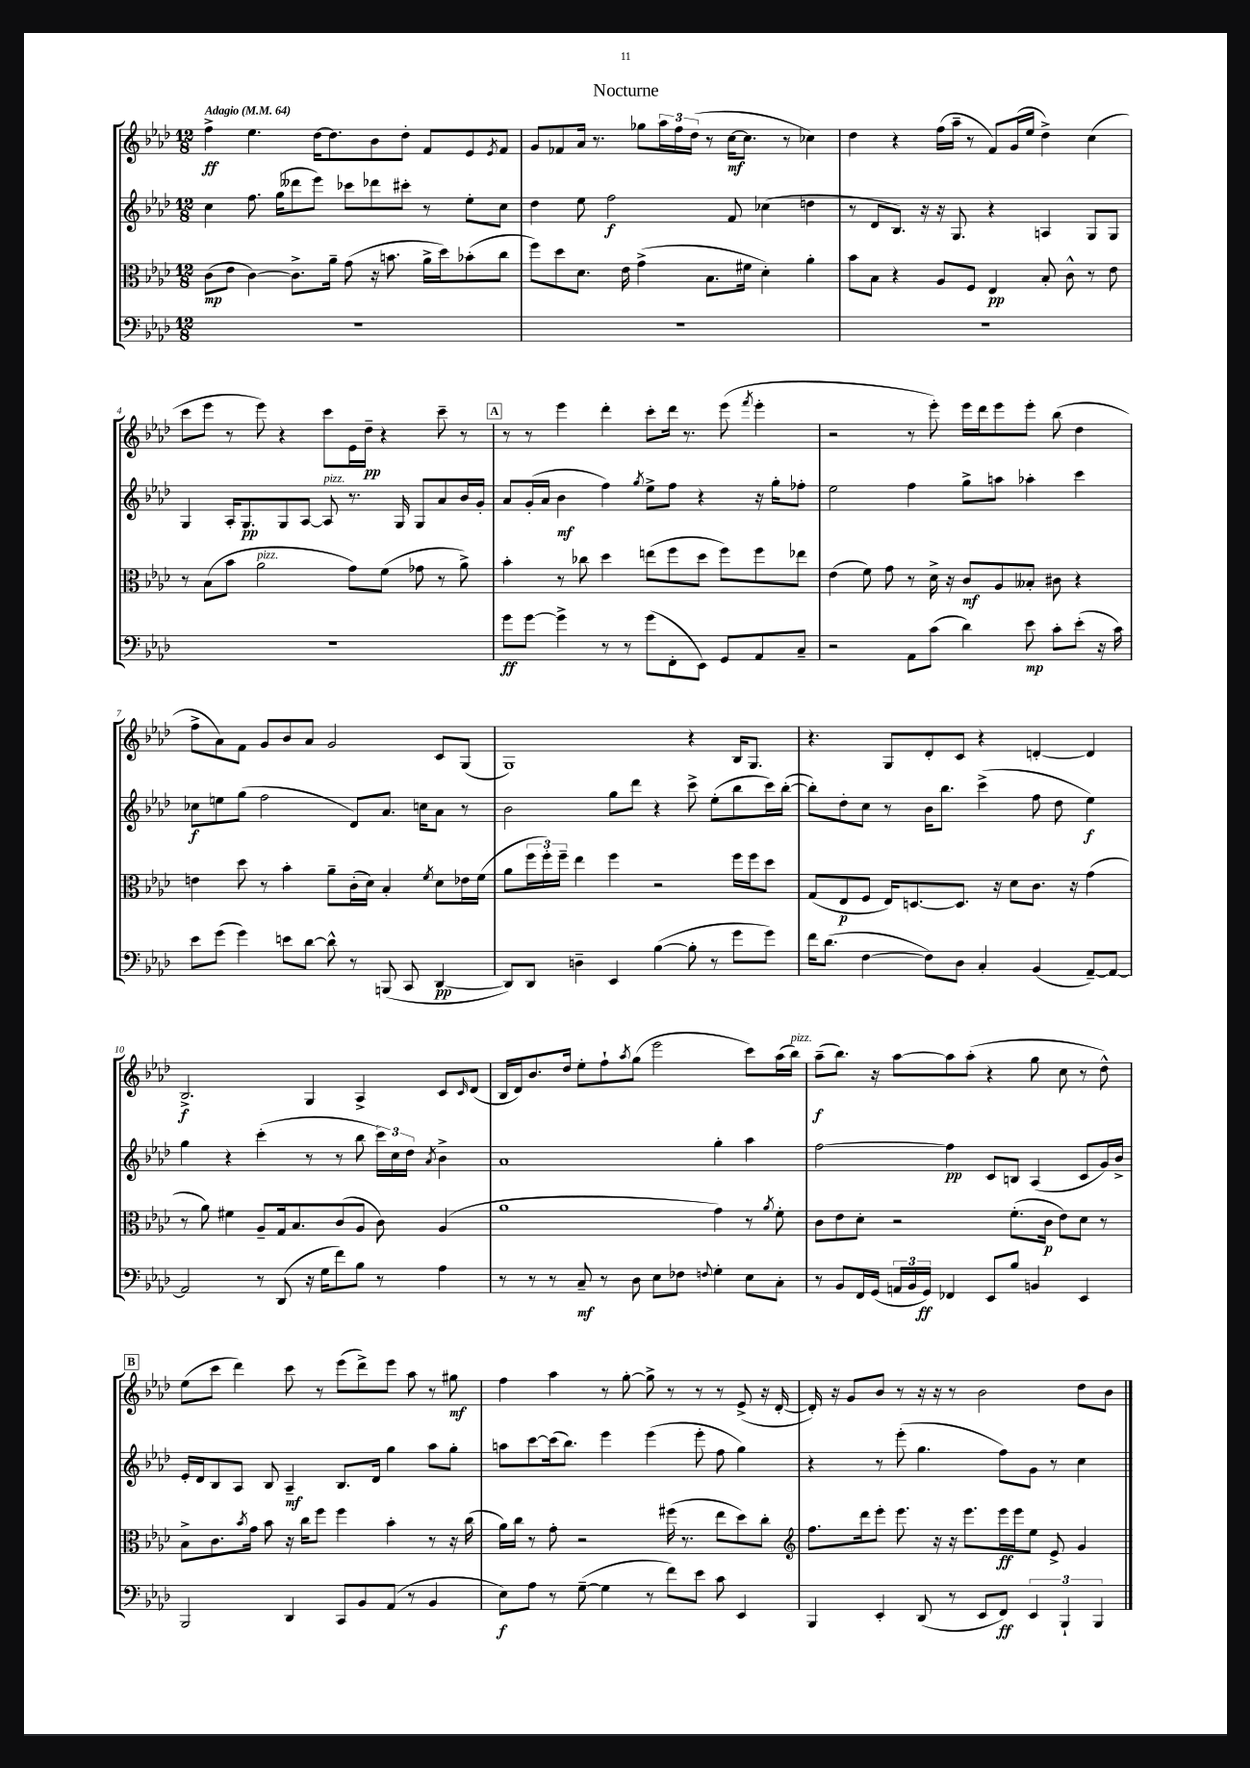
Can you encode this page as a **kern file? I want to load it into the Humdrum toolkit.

**kern	**dynam	**kern	**dynam	**kern	**dynam	**kern	**dynam
*part4	*part4	*part3	*part3	*part2	*part2	*part1	*part1
*staff4	*staff4	*staff3	*staff3	*staff2	*staff2	*staff1	*staff1
*clefF4	*	*clefC3	*	*clefG2	*	*clefG2	*
*k[b-e-a-d-]	*	*k[b-e-a-d-]	*	*k[b-e-a-d-]	*	*k[b-e-a-d-]	*
*M12/8	*	*M12/8	*	*M12/8	*	*M12/8	*
*MM64	*	*MM64	*	*MM64	*	*MM64	*
=1	=1	=1	=1	=1	=1	=1	=1
!	!	!	!	!	!	!LO:TX:a:B:t=Adagio	!
1.r	.	(8c\L	mp	4cc\	.	4ff^\	ff
.	.	8e-\J	.	.	.	.	.
.	.	[4c\)	.	8.ff\	.	4.ee-\	.
.	.	.	.	(16gg\KL	.	.	.
.	.	8.c^\L]	.	8ddd--X\	.	.	.
.	.	.	.	8eee-\J)	.	[16dd-\KL	.
.	.	16a-~\Jk	.	.	.	8.dd-\]	.
.	.	(8g\	.	8ccc-X\L	.	.	.
.	.	16r	.	8ddd-X\	.	8b-\	.
.	.	8.bn\	.	.	.	.	.
.	.	.	.	8ccc#X'\J	.	8dd-'\J	.
.	.	16a-^\LL	.	8r	.	8f/L	.
.	.	16dd-\J)	.	.	.	.	.
.	.	(8b-X'\	.	8ee-'\L	.	8e-/	.
.	.	.	.	.	.	8qe-/	.
.	.	8cc\J	.	8cc\J	.	8f/J	.
=2	=2	=2	=2	=2	=2	=2	=2
1.r	.	8ff\L)	.	4dd-\	.	8g/L	.
.	.	8dd-\	.	.	.	8f-X/	.
.	.	8.d-\J	.	8ee-\	.	16a-/Jk	.
.	.	.	.	.	.	8.r	.
.	.	.	.	2ff\	f	.	.
.	.	16e-\	.	.	.	.	.
.	.	(4g^\	.	.	.	8gg-X\L	.
.	.	.	.	.	.	24aa-\L	.
.	.	.	.	.	.	24ff\	.
.	.	.	.	.	.	(24dd-\JJ	.
.	.	8.B-\L	.	.	.	8r	.
.	.	.	.	8f/	.	[16cc\KL	mf
.	.	16f#X\Jk	.	.	.	8.cc\J]	.
.	.	4d-'\)	.	(4cc-X\	.	.	.
.	.	.	.	.	.	8r	.
.	.	4a-'\	.	4ddn\	.	4cc-X\)	.
=3	=3	=3	=3	=3	=3	=3	=3
1.r	.	8b-\L	.	8r	.	4dd-\	.
.	.	8B-\J	.	8d-/L	.	.	.
.	.	4r	.	8.B-/J)	.	4r	.
.	.	.	.	16r	.	.	.
.	.	8A-/L	.	16r	.	(16ff\LL	.
.	.	.	.	8.G/	.	16aa-~\JJ	.
.	.	8F/J	.	.	.	8r	.
.	.	4E-/	pp	4r	.	8f/L)	.
.	.	.	.	.	.	(16g/L	.
.	.	.	.	.	.	16ee-/JJ	.
.	.	8B-'/	.	4An/	.	4dd-^\)	.
.	.	8c^^\	.	.	.	.	.
.	.	8r	.	8G/L	.	(4cc\	.
.	.	8e-\	.	8G/J	.	.	.
!!LO:LB:g=z
=4	=4	=4	=4	=4	=4	=4	=4
1.r	.	8r	.	4G/	.	8ccc\L	.
.	.	(8B-\L	.	.	.	8eee-\J	.
.	.	8b-\J	.	16A-'/KL	.	8r	.
.	.	.	.	8.G/	pp	.	.
!	!	!LO:TX:a:i:t=pizz.	!	!	!	!	!
.	.	2a-\	.	.	.	8eee-\)	.
.	.	.	.	8G/	.	4r	.
.	.	.	.	[8A-/J	.	.	.
!	!	!	!	!LO:TX:a:i:t=pizz.	!	!	!
.	.	.	.	8A-/]	.	8ccc\L	.
.	.	8g\L)	.	8.r	.	16e-\L	.
.	.	.	.	.	.	16dd-~\JJ	pp
.	.	(8f\J	.	.	.	4r	.
.	.	.	.	16G/	.	.	.
.	.	8g-X\	.	8G/L	.	.	.
.	.	8r	.	8a-/	.	8ccc~\	.
.	.	8a-^\)	.	16b-/L	.	8r	.
.	.	.	.	16g'/JJ	.	.	.
!!LO:REH:place=s1:t=A
=5	=5	=5	=5	=5	=5	=5	=5
8g\L	ff	4b-'\	.	8a-/L	.	8r	.
[8g\J	.	.	.	(16g'/L	.	8r	.
.	.	.	.	16a-/JJ	.	.	.
4g^\]	.	8r	.	4b-\	mf	4eee-\	.
.	.	8cc-X\	.	.	.	.	.
8r	.	4dd-\	.	4ff\)	.	4ddd-'\	.
8r	.	.	.	.	.	.	.
.	.	.	.	8qgg/	.	.	.
(8g\L	.	(8een\L	.	8ee-^\L	.	8ccc'\L	.
8FF'\	.	8ff\	.	8ff\J	.	16ddd-\Jk	.
.	.	.	.	.	.	8.r	.
8EE-\J)	.	8dd-\J	.	4r	.	.	.
8GG/L	.	8ff\L)	.	.	.	(8eee-\	.
.	.	.	.	.	.	8qfff/	.
8AA-/	.	8ff\	.	16r	.	4eee-'\	.
.	.	.	.	16gg'\KL	.	.	.
8C~/J	.	8ee-X\J	.	8ff-X'\J	.	.	.
=6	=6	=6	=6	=6	=6	=6	=6
2r	.	(4e-\	.	2ee-\	.	2r	.
.	.	8f\)	.	.	.	.	.
.	.	8g\	.	.	.	.	.
8AA-\L	.	8r	.	4ff\	.	8r	.
(8c\J	.	16d-^\	.	.	.	8eee-'\)	.
.	.	16r	.	.	.	.	.
4d-\)	.	8c/L	mf	8gg^\L	.	16eee-\LL	.
.	.	.	.	.	.	16ddd-\J	.
.	.	8A-/	.	8aan\J	.	8eee-\	.
8e-\	mp	8B--X'/J	.	4aa-X'\	.	8eee-'\J	.
8c'\L	.	8c#X\	.	.	.	(8bb-\	.
(8e-'\J	.	4r	.	4ccc\	.	4dd-\	.
16r	.	.	.	.	.	.	.
16c\)	.	.	.	.	.	.	.
!!LO:LB:g=z
=7	=7	=7	=7	=7	=7	=7	=7
8e-\L	.	4en\	.	8cc-X\L	f	8ff^\L	.
(8g\J	.	.	.	8een\	.	8a-\)	.
4g\)	.	8dd-\	.	(8gg\J	.	8f\J	.
.	.	8r	.	2ff\	.	8g/L	.
8en\L	.	4b-'\	.	.	.	8b-/	.
[8d-\J	.	.	.	.	.	8a-/J	.
8d-^^\]	.	8a-~\L	.	.	.	2g/	.
8r	.	(16c'\L	.	8d-/L)	.	.	.
.	.	16d-\JJ)	.	.	.	.	.
(8BBBn/	.	4B-'/	.	8.a-/J	.	.	.
8CC/	.	.	.	.	.	.	.
.	.	.	.	16ccn\KL	.	.	.
.	.	8qf/	.	.	.	.	.
[4DD-/	pp	8d-\L	.	8a-\J	.	8c/L	.
.	.	16e-X\L	.	8r	.	(8G/J	.
.	.	(16f\JJ	.	.	.	.	.
=8	=8	=8	=8	=8	=8	=8	=8
8DD-/L])	.	8a-\L	.	2b-\	.	1G)	.
8DD-/J	.	24ff\L	.	.	.	.	.
.	.	24ff'\)	.	.	.	.	.
.	.	24ff~\JJ	.	.	.	.	.
4Dn~\	.	4ee-\	.	.	.	.	.
4EE-/	.	4ff\	.	8gg\L	.	.	.
.	.	.	.	8ddd-\J	.	.	.
([4B-\	.	2r	.	4r	.	.	.
8B-'\]	.	.	.	8ccc^\	.	4r	.
8r	.	.	.	(8ee-'\L	.	.	.
8g\L	.	16ff\LL	.	8bb-\	.	16B-/KL	.
.	.	16ff\J	.	.	.	8.G/J	.
8g\J)	.	8dd-\J	.	16ccc\L)	.	.	.
.	.	.	.	([16bb-'\JJ	.	.	.
=9	=9	=9	=9	=9	=9	=9	=9
16f\KL	.	(8G/L	.	8bb-'\L])	.	4.r	.
(8.d-\J	.	.	.	.	.	.	.
.	.	8E-/	p	8dd-'\	.	.	.
[4F\	.	8F/J	.	8cc\J	.	.	.
.	.	16E-/KL)	.	8r	.	8G/L	.
.	.	[8.Dn/	.	.	.	.	.
8F\L])	.	.	.	16b-\KL	.	8d-'/	.
.	.	.	.	8.bb-\J	.	.	.
8D-\J	.	8.D/J]	.	.	.	8c/J	.
4C'/	.	.	.	(4ccc^\	.	4r	.
.	.	16r	.	.	.	.	.
.	.	8d-\L	.	.	.	.	.
(4BB-/	.	8.c\J	.	8ff\	.	[4dn'/	.
.	.	.	.	8dd-\	.	.	.
.	.	16r	.	.	.	.	.
[8AA-~/L)	.	(4g\	.	4ee-\)	f	4d/]	.
8AA-/J_	.	.	.	.	.	.	.
!!LO:LB:g=z
=10	=10	=10	=10	=10	=10	=10	=10
2AA-/]	.	8r	.	4gg\	.	2.B-^/	f
.	.	8a-\)	.	.	.	.	.
.	.	4f#X\	.	4r	.	.	.
8r	.	8A-~/L	.	(4ccc'\	.	.	.
(8DD-/	.	16G/k	.	.	.	.	.
.	.	8.B-/	.	.	.	.	.
16r	.	.	.	8r	.	4G/	.
16G\KL	.	.	.	.	.	.	.
8f\)	.	(8c/	.	8r	.	.	.
8B-\J	.	8A-/J	.	8bb-\	.	4A-^/	.
8r	.	8c\)	.	24ccc\LL)	.	.	.
.	.	.	.	24cc\	.	.	.
.	.	.	.	24dd-\JJ	.	.	.
.	.	.	.	8qa-/	.	.	.
4A-\	.	(4A-/	.	4b-^\	.	8c/L	.
.	.	.	.	.	.	16qqc/	.
.	.	.	.	.	.	(8d-/J	.
=11	=11	=11	=11	=11	=11	=11	=11
8r	.	1a-	.	1a-	.	16B-/LL	.
.	.	.	.	.	.	16d-/J)	.
8r	.	.	.	.	.	8.b-/	.
8r	.	.	.	.	.	.	.
.	.	.	.	.	.	16dd-/Jk	.
8C~/	mf	.	.	.	.	8ee-'\L	.
8r	.	.	.	.	.	8ff`\	.
.	.	.	.	.	.	8qaa-/	.
8D-\	.	.	.	.	.	(8gg\J	.
8E-\L	.	.	.	.	.	2eee-\	.
8F-X\J	.	.	.	.	.	.	.
8qqFn/	.	.	.	.	.	.	.
4G'\	.	4g\)	.	4gg'\	.	.	.
8E-\L	.	8r	.	4aa-\	.	8ccc\L)	.
.	.	8qa-/	.	.	.	.	.
8C'\J	.	8f'\	.	.	.	(16aa-\L	.
!	!	!	!	!	!	!LO:TX:a:i:t=pizz.	!
.	.	.	.	.	.	16bb-\JJ)	.
=12	=12	=12	=12	=12	=12	=12	=12
8r	.	8c\L	.	[2ff\	.	(8aa-~\L	f
8BB-/L	.	8e-\	.	.	.	8.bb-\J)	.
16FF/L	.	8d-'\J	.	.	.	.	.
(16GG/JJ	.	.	.	.	.	16r	.
24AAn/LL	.	2r	.	.	.	[8aa-\L	.
24BB-/	.	.	.	.	.	.	.
24GG/JJ)	ff	.	.	.	.	.	.
4FF-X/	.	.	.	4ff\]	pp	8aa-\]	.
.	.	.	.	.	.	(8aa-'\J	.
8EE-/L	.	.	.	8c/L	.	4r	.
8B-/J	.	(8.f'\L	.	8Bn/J	.	.	.
4BBn/	.	.	.	(4A-/	.	8gg\	.
.	.	16c\Jk	p	.	.	.	.
.	.	8e-\L)	.	.	.	8cc\	.
4EE-/	.	8d-\J	.	8c/L	.	8r	.
.	.	8r	.	16g/L)	.	8dd-^^\)	.
.	.	.	.	16b-^/JJ	.	.	.
!!LO:LB:g=z
!!LO:REH:place=s1:t=B
=13	=13	=13	=13	=13	=13	=13	=13
2BBB-/	.	8B-^\L	.	16e-'/LL	.	(8ee-\L	.
.	.	.	.	16d-/J	.	.	.
.	.	8.c\	.	8B-/	.	8ccc\J	.
.	.	.	.	8A-/J	.	4ddd-\)	.
.	.	8qb-/	.	.	.	.	.
.	.	16g\Jk	.	.	.	.	.
.	.	8b-\	.	8B-/	.	.	.
4DD-/	.	16r	.	4A-~/	mf	8ccc\	.
.	.	16cc\KL	.	.	.	.	.
.	.	8ff\J	.	.	.	8r	.
8CC/L	.	4ff\	.	8.B-/L	.	(8eee-\L	.
8BB-/	.	.	.	.	.	8ddd-^\)	.
.	.	.	.	16d-/Jk	.	.	.
(8AA-/J	.	4b-'\	.	4gg\	.	8eee-\J	.
8r	.	.	.	.	.	8aa-\	.
4BB-/	.	8r	.	8aa-\L	.	8r	.
.	.	16r	.	8gg'\J	.	8gg#X\	mf
.	.	(16cc\	.	.	.	.	.
=14	=14	=14	=14	=14	=14	=14	=14
8E-\L)	f	16a-\LL)	.	8aan\L	.	4ff\	.
.	.	16cc\JJ	.	.	.	.	.
8A-\J	.	8r	.	[8ccc\	.	.	.
8r	.	8g'\	.	(16ccc\k]	.	4aa-\	.
.	.	.	.	8.bb-\J)	.	.	.
([8G~\	.	2r	.	.	.	.	.
4G\]	.	.	.	4eee-\	.	8r	.
.	.	.	.	.	.	[8gg'\	.
8r	.	.	.	(4eee-\	.	8gg^\]	.
8f\L)	.	(16ff#X\	.	.	.	8r	.
.	.	8.r	.	.	.	.	.
8e-\J	.	.	.	8eee-'\	.	8r	.
8c\	.	8ee-\L	.	8ff\	.	8r	.
4EE-/	.	8dd-\)	.	4gg\)	.	(8e-^/	.
.	.	8cc'\J	.	.	.	16r	.
.	.	.	.	.	.	[16d-'/	.
=15	=15	=15	=15	=15	=15	=15	=15
*	*	*clefG2	*	*	*	*	*
4BBB-/	.	8.ff\L	.	4r	.	16d-'/])	.
.	.	.	.	.	.	16r	.
.	.	.	.	.	.	8g/L	.
.	.	16ddd-\k	.	.	.	.	.
4EE-'/	.	8eee-'\J	.	8r	.	8b-/J	.
.	.	8.eee-\	.	(8eee-'\	.	8r	.
(8DD-/	.	.	.	4.gg\	.	16r	.
.	.	16r	.	.	.	16r	.
8r	.	16r	.	.	.	8r	.
.	.	8.eee-\L	.	.	.	.	.
8EE-/L	.	.	.	.	.	2b-\	.
8FF/J)	ff	16eee-\L	ff	8ff\L)	.	.	.
.	.	16eee-\J	.	.	.	.	.
6EE-/	.	8ee-\J	.	8g\J	.	.	.
.	.	8e-^/	.	8r	.	.	.
6BBB-`/	.	.	.	.	.	.	.
.	.	4g/	.	4cc\	.	8dd-\L	.
6BBB-/	.	.	.	.	.	.	.
.	.	.	.	.	.	8b-\J	.
==	==	==	==	==	==	==	==
*-	*-	*-	*-	*-	*-	*-	*-
